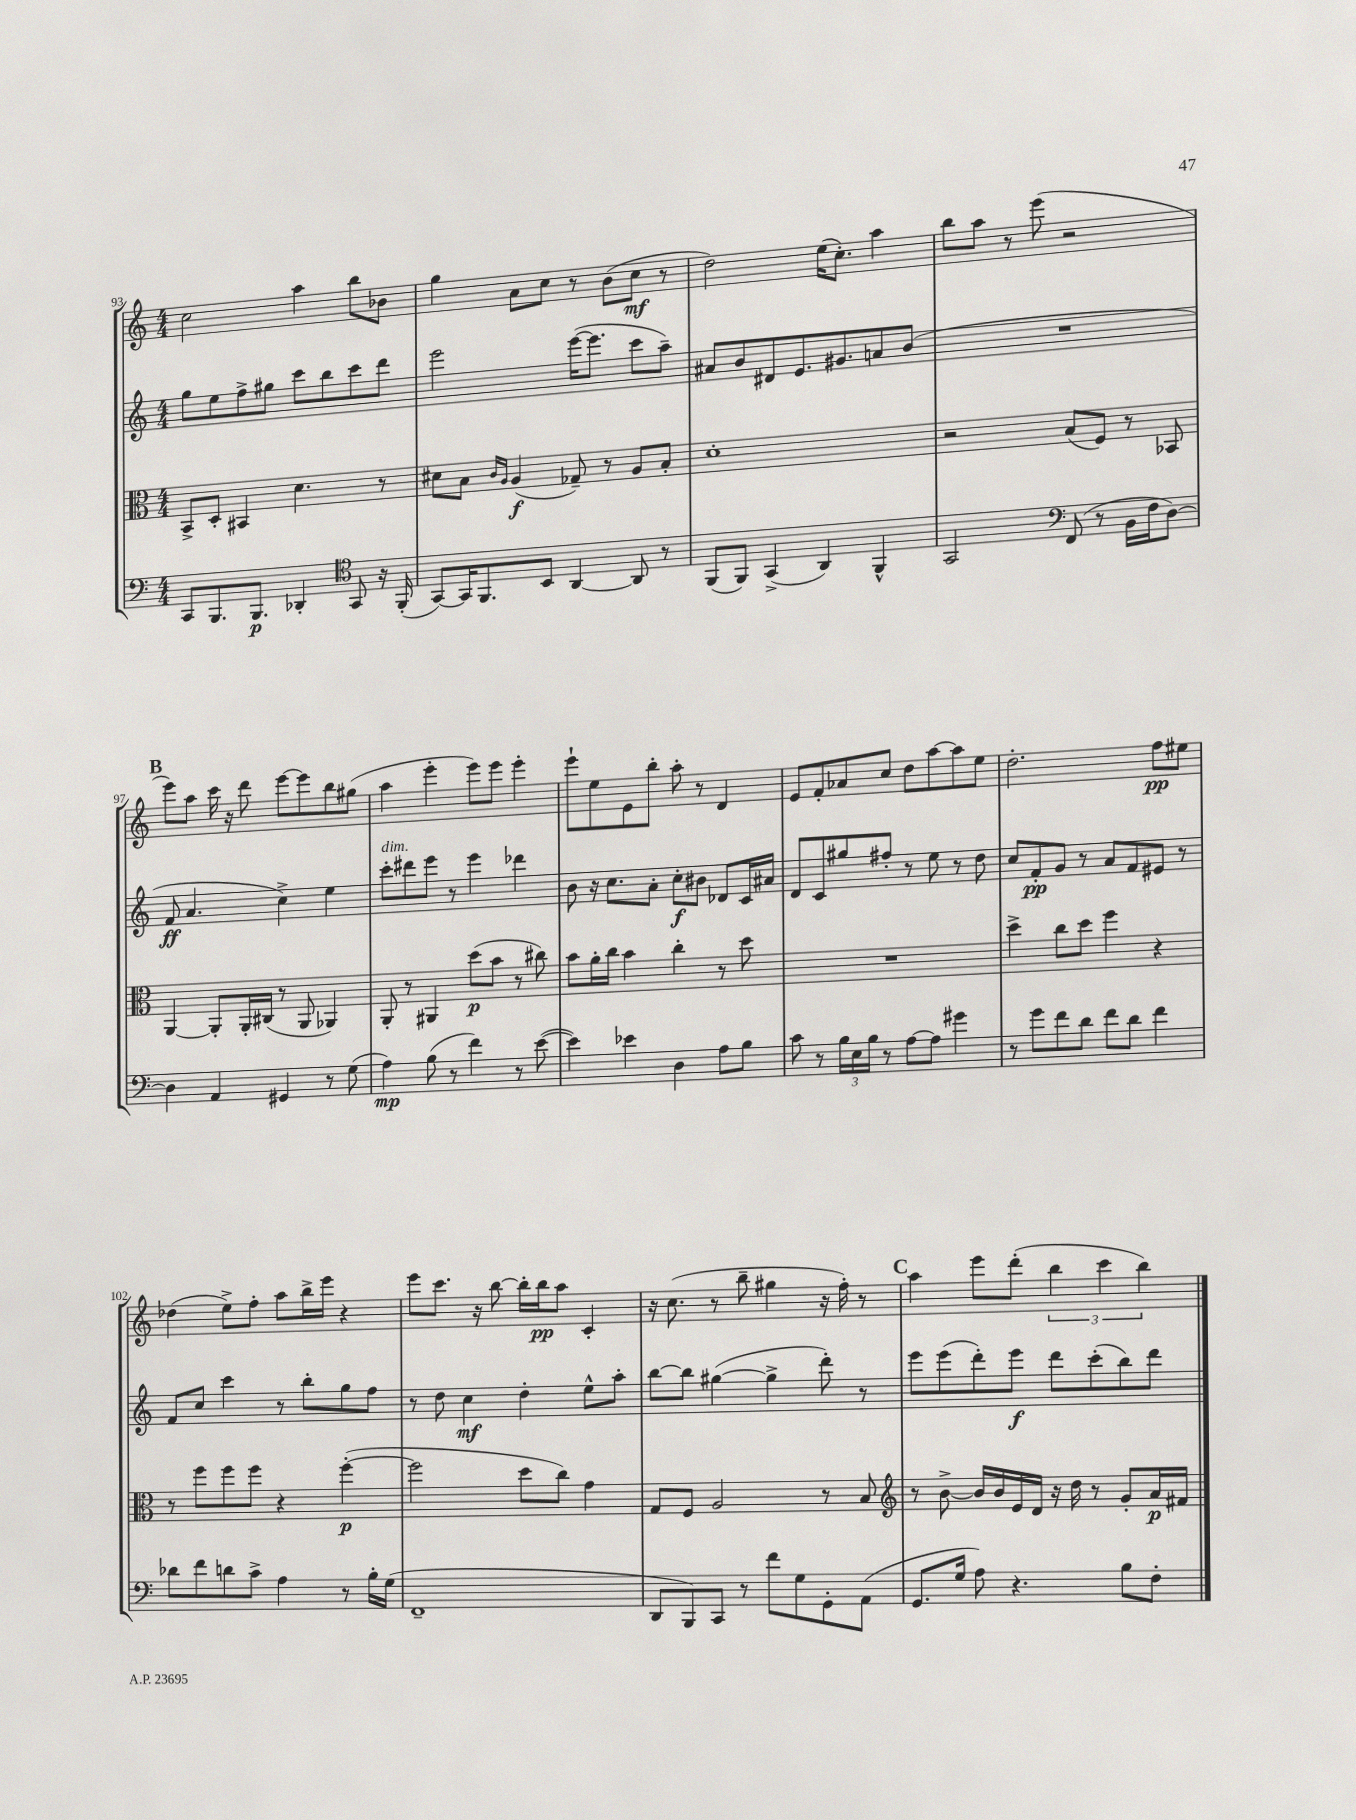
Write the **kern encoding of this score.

**kern	**dynam	**kern	**dynam	**kern	**dynam	**kern	**dynam
*part4	*part4	*part3	*part3	*part2	*part2	*part1	*part1
*staff4	*staff4	*staff3	*staff3	*staff2	*staff2	*staff1	*staff1
*clefF4	*	*clefC3	*	*clefG2	*	*clefG2	*
*k[]	*	*k[]	*	*k[]	*	*k[]	*
*M4/4	*	*M4/4	*	*M4/4	*	*M4/4	*
=93	=93	=93	=93	=93	=93	=93	=93
8CC/L	.	8BB^/L	.	8gg\L	.	2cc\	.
8.BBB/	.	8D'/J	.	8ee\	.	.	.
.	.	4BB#X/	.	8ff^\	.	.	.
8.BBB/J	p	.	.	.	.	.	.
.	.	.	.	8gg#X\J	.	.	.
4DD-X'/	.	4.d\	.	8ccc\L	.	4aa\	.
.	.	.	.	8bb\	.	.	.
*clefC4	*	*	*	*	*	*	*
8GG/	.	.	.	8ccc\	.	8bb\L	.
16r	.	8r	.	8ddd\J	.	8b-X\J	.
(16FF'/	.	.	.	.	.	.	.
=94	=94	=94	=94	=94	=94	=94	=94
[8GG/L)	.	8d#X\L	.	2eee\	.	4gg\	.
16GG/K]	.	8B\J	.	.	.	.	.
8.FF/	.	.	.	.	.	.	.
.	.	16qqc/LL	.	.	.	.	.
.	.	16qqA/JJ	.	.	.	.	.
.	.	(4A/	f	.	.	8a\L	.
8BB/J	.	.	.	.	.	8cc\J	.
[4AA/	.	8G-X~/)	.	([16eee\KL	.	8r	.
.	.	.	.	8.eee\J]	.	.	.
.	.	8r	.	.	.	(8b\L	.
8AA/]	.	8A/L	.	8ccc\L	.	8cc\J	mf
8r	.	8B'/J	.	8aa~\J)	.	8r	.
=95	=95	=95	=95	=95	=95	=95	=95
(8FF/L	.	1d'	.	8a#X/L	.	2dd\)	.
8FF/J)	.	.	.	8b/	.	.	.
(4GG^/	.	.	.	8d#X/	.	.	.
.	.	.	.	8.e/	.	.	.
4AA/)	.	.	.	.	.	(16ee\KL	.
.	.	.	.	8.g#X/	.	8.cc'\J)	.
4FF^^/	.	.	.	8an/	.	4aa\	.
.	.	.	.	(8b/J	.	.	.
=96	=96	=96	=96	=96	=96	=96	=96
2GG/	.	2r	.	1r	.	8bb\L	.
.	.	.	.	.	.	8aa\J	.
.	.	.	.	.	.	8r	.
.	.	.	.	.	.	(8eee\	.
*clefF4	*	*	*	*	*	*	*
(8FF/	.	(8B/L	.	.	.	2r	.
8r	.	8F/J)	.	.	.	.	.
16BB\LL	.	8r	.	.	.	.	.
16F\J	.	.	.	.	.	.	.
[8D\J)	.	8BB-X/	.	.	.	.	.
!!LO:LB:g=z
!!LO:REH:place=s1:t=B
=97	=97	=97	=97	=97	=97	=97	=97
4D\]	.	[4AA/	.	8f/	ff	8eee\L)	.
.	.	.	.	4.a/	.	8aa\J	.
4AA/	.	8AA'/L]	.	.	.	16ccc\	.
.	.	.	.	.	.	16r	.
.	.	16AA'/L	.	.	.	8ddd\	.
.	.	(16C#X/JJ	.	.	.	.	.
4GG#X/	.	8r	.	4cc^\)	.	[8eee\L	.
.	.	8AA/	.	.	.	8eee\]	.
8r	.	4AA-X/)	.	4ee\	.	8bb\	.
(8G\	.	.	.	.	.	(8gg#X\J	.
=98	=98	=98	=98	=98	=98	=98	=98
!	!	!	!	!LO:TX:a:i:t=dim.	!	!	!
4A\)	mp	8AA'/	.	8ccc'\L	.	4aa\	.
.	.	8r	.	8ddd#X\	.	.	.
(8B\	.	4AA#X/	.	8eee\J	.	4eee'\	.
8r	.	.	.	8r	.	.	.
4f\)	.	(8dd\L	p	4eee\	.	8eee\L)	.
.	.	8b\J	.	.	.	8eee\J	.
8r	.	8r	.	4ddd-X\	.	4eee'\	.
([8e\	.	8cc#X\)	.	.	.	.	.
=99	=99	=99	=99	=99	=99	=99	=99
4e\])	.	8b\L	.	8b\	.	8eee`\L	.
.	.	16a'\L	.	16r	.	8ee\	.
.	.	16cc\JJ	.	8.cc\L	.	.	.
4e-X\	.	4b\	.	.	.	8e\	.
.	.	.	.	8a'\J	.	8bb'\J	.
4D\	.	4cc'\	.	8cc'\L	f	8aa'\	.
.	.	.	.	8b#X\J	.	8r	.
8A\L	.	8r	.	8d-X/L	.	4d/	.
8B\J	.	8dd\	.	16c/L	.	.	.
.	.	.	.	16a#X/JJ	.	.	.
=100	=100	=100	=100	=100	=100	=100	=100
8c\	.	1r	.	8d/L	.	8e/L	.
8r	.	.	.	8c/	.	8f'/	.
24B\LL	.	.	.	8gg#X/	.	8a-X/	.
24E\	.	.	.	.	.	.	.
24B\JJ	.	.	.	.	.	.	.
8r	.	.	.	8ff#X'/J	.	8cc/J	.
[8A\L	.	.	.	8r	.	8dd\L	.
8A\J]	.	.	.	8ee\	.	[8aa\	.
4g#X\	.	.	.	8r	.	8aa\]	.
.	.	.	.	8dd\	.	8ee\J	.
=101	=101	=101	=101	=101	=101	=101	=101
8r	.	4dd^\	.	8cc/L	.	2.dd'\	.
8g\L	.	.	.	8f'/	pp	.	.
8f\	.	8cc\L	.	8g/J	.	.	.
8d\J	.	8dd\J	.	8r	.	.	.
8f\L	.	4ff\	.	8a/L	.	.	.
8d\J	.	.	.	8f/	.	.	.
4f\	.	4r	.	8e#X/J	.	8ff\L	pp
.	.	.	.	8r	.	8ee#X\J	.
!!LO:LB:g=z
=102	=102	=102	=102	=102	=102	=102	=102
8d-X\L	.	8r	.	8f/L	.	(4dd-X\	.
8f\	.	8ff\L	.	8cc/J	.	.	.
8dn\	.	8ff\	.	4ccc\	.	8ee^\L)	.
8c^\J	.	8ff\J	.	.	.	8ff'\J	.
4A\	.	4r	.	8r	.	8aa\L	.
.	.	.	.	8bb'\L	.	16bb^\L	.
.	.	.	.	.	.	16eee\JJ	.
8r	.	([4ff'\	p	8gg\	.	4r	.
16B'\LL	.	.	.	8ff\J	.	.	.
(16G\JJ	.	.	.	.	.	.	.
=103	=103	=103	=103	=103	=103	=103	=103
1FF~	.	2ff\]	.	8r	.	8eee\L	.
.	.	.	.	8dd\	.	8.ccc\J	.
.	.	.	.	4cc\	mf	.	.
.	.	.	.	.	.	16r	.
.	.	.	.	.	.	[8bb\	.
.	.	8dd\L	.	4dd'\	.	16bb'\LL]	.
.	.	.	.	.	.	16bb\J	pp
.	.	8cc\J)	.	.	.	8aa\J	.
.	.	4g\	.	8ee^^\L	.	4c'/	.
.	.	.	.	8aa'\J	.	.	.
=104	=104	=104	=104	=104	=104	=104	=104
8DD/L	.	8G/L	.	[8bb\L	.	16r	.
.	.	.	.	.	.	(8.cc\	.
8BBB/)	.	8F/J	.	8bb\J]	.	.	.
8CC/J	.	2A/	.	([4gg#X\	.	8r	.
8r	.	.	.	.	.	8bb~\	.
8f\L	.	.	.	4gg#^\]	.	4gg#X\	.
8G\	.	.	.	.	.	.	.
8GG'\	.	8r	.	8ddd'\)	.	16r	.
.	.	.	.	.	.	16ff'\)	.
(8AA\J	.	8B/	.	8r	.	8r	.
!!LO:REH:place=s1:t=C
=105	=105	=105	=105	=105	=105	=105	=105
*	*	*clefG2	*	*	*	*	*
8.GG/L	.	8r	.	8eee\L	.	4aa\	.
.	.	[8b^\	.	(8eee\	.	.	.
16G/Jk	.	.	.	.	.	.	.
8A\)	.	16b/LL]	.	8ddd'\)	.	8eee\L	.
.	.	16b/	.	.	.	.	.
4.r	.	16e/	.	8eee\J	f	(8ddd'\J	.
.	.	16d/JJ	.	.	.	.	.
.	.	16r	.	8ddd\L	.	6bb\	.
.	.	16dd\	.	.	.	.	.
.	.	8r	.	(8ccc'\	.	.	.
.	.	.	.	.	.	6ccc\	.
8B\L	.	8g'/L	.	8bb\)	.	.	.
.	.	.	.	.	.	6bb\)	.
8F'\J	.	16a/L	p	8ddd\J	.	.	.
.	.	16f#X/JJ	.	.	.	.	.
==	==	==	==	==	==	==	==
*-	*-	*-	*-	*-	*-	*-	*-
